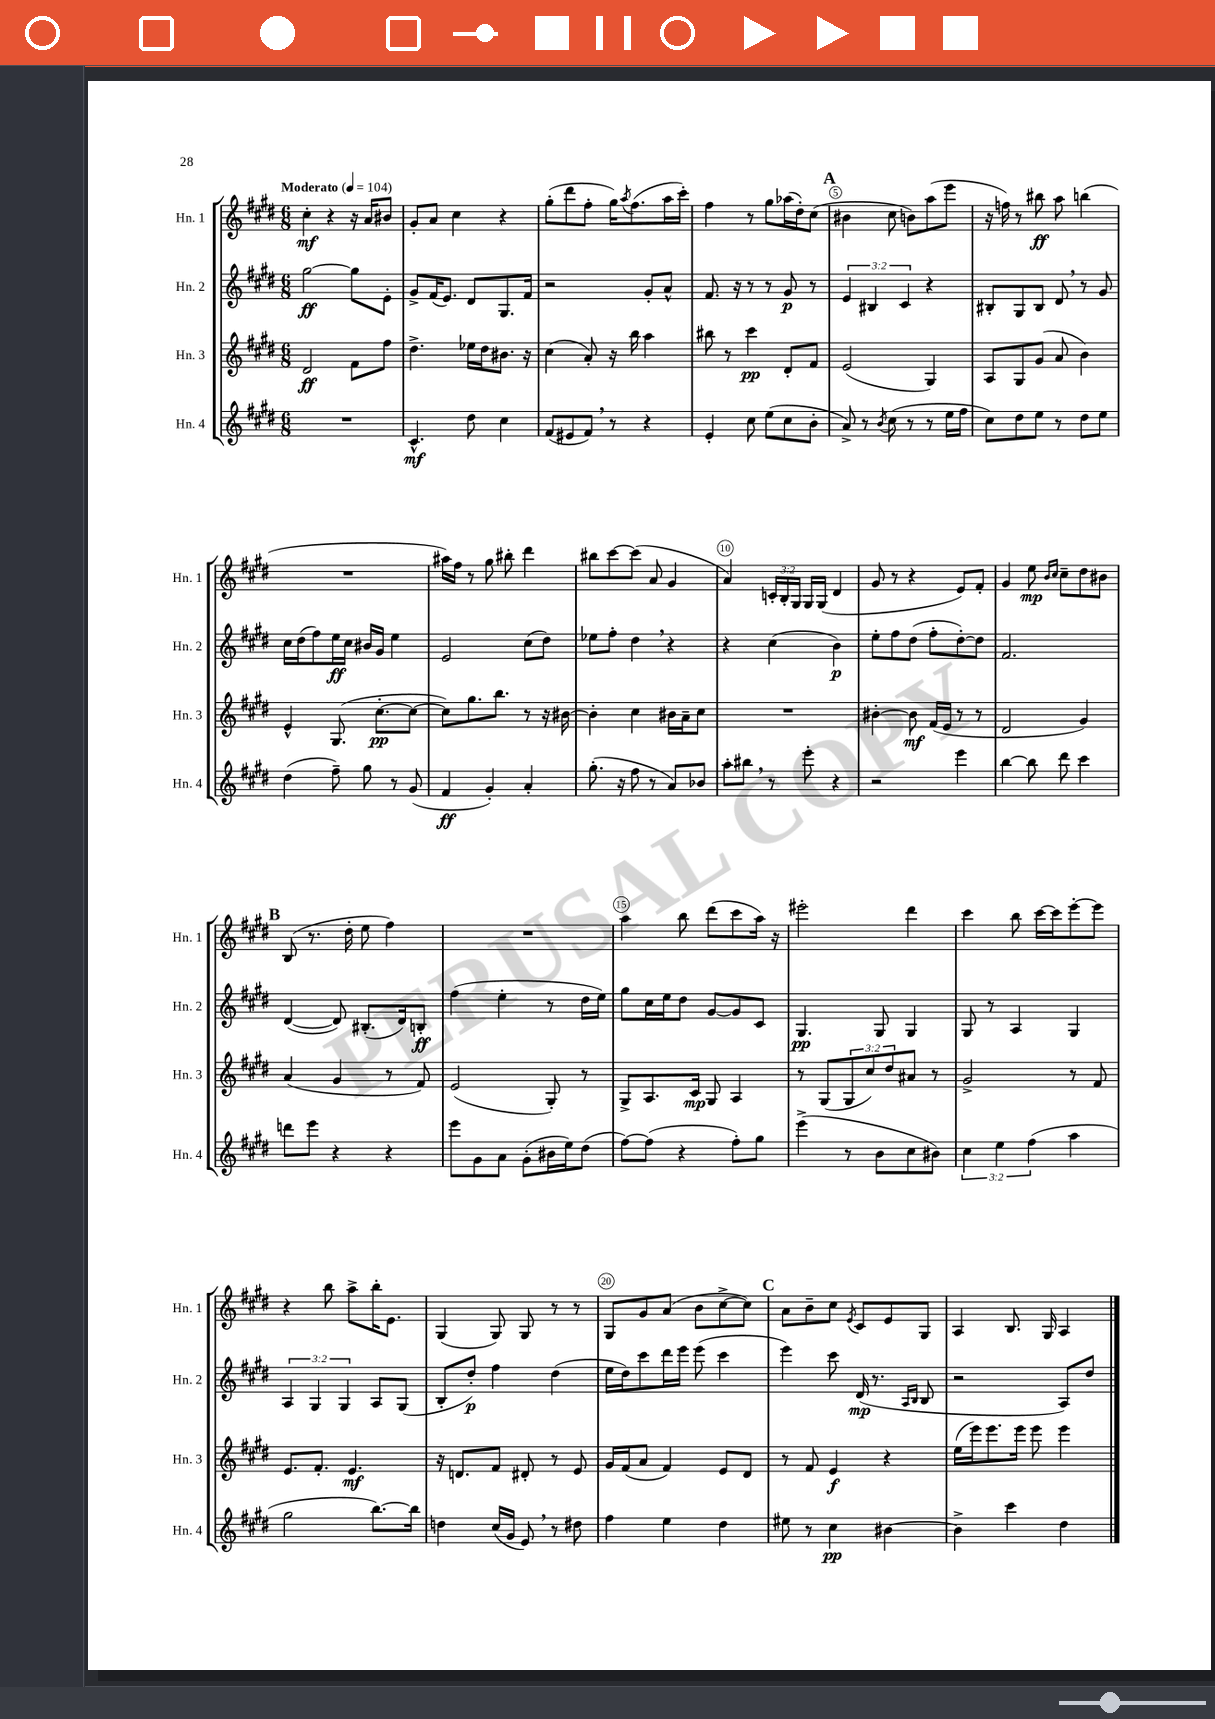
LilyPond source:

<<
\new StaffGroup <<
\new Staff = "s0" \with { instrumentName = "Hn. 1" shortInstrumentName = "Hn. 1" } {
    \clef treble \key e \major \numericTimeSignature \time 6/8 \override Staff.TupletNumber.text = #tuplet-number::calc-fraction-text \tempo "Moderato" 4 = 104
    cis''4-.\mf r4 r16 a'16 bis'8 |
    gis'8-. a'8 cis''4 r4 |
    gis''8-.( dis'''8 fis''8-. gis''16) \acciaccatura { a''8 } fis''8.( a''16 cis'''16-.) |
    fis''4 r8 gis''8 aes''16( dis''16-.) cis''8( |
    \mark \markup { \bold "A" } bis'4 cis''8 b'8) a''8( e'''8 |
    r16 f''16) r8 bis''8\ff a''8 b''4( |
    R2. |
    ais''16) fis''16 r8 gis''8 bis''8-. dis'''4 |
    bis''8 cis'''8~ cis'''8( a'8 gis'4 |
    a'4) \tuplet 3/2 { c'16-. b16-. gis16 } gis16 gis16( dis'4 |
    gis'8 r8 r4 e'8) fis'8-. |
    gis'4 e''8\mp \grace { b'16 cis''16 } cis''8-- dis''8 bis'8 |
    \mark \markup { \bold "B" } b8( r8. dis''16-. e''8 fis''4) |
    R2. |
    a''4 b''8 dis'''8( cis'''8 a''16) r16 |
    eis'''2-. dis'''4 |
    cis'''4 b''8 cis'''16~ cis'''16 e'''8~-. e'''8 |
    r4 b''8 a''8-> b''16-. e'8. |
    gis4( gis8) gis8 r8 r8 |
    gis8 gis'8 a'8( b'8 cis''8~-> cis''8) |
    \mark \markup { \bold "C" } a'8 b'8-- cis''8 \acciaccatura { e'8 } cis'8 e'8 gis8 |
    a4 b8. gis16 a4 \bar "|." |
}
\new Staff = "s1" \with { instrumentName = "Hn. 2" shortInstrumentName = "Hn. 2" } {
    \clef treble \key e \major \numericTimeSignature \time 6/8 \override Staff.TupletNumber.text = #tuplet-number::calc-fraction-text
    gis''2~\ff gis''8 e'8-. |
    gis'8-> fis'16( e'8.) dis'8 gis8. fis'16 |
    r2 gis'8-. a'8-^ |
    fis'8. r16 r8 r8 gis'8\p r8 |
    \mark \markup { \bold "A" } \tuplet 3/2 { e'4 bis4 cis'4 } r4 |
    bis8-. gis8 bis8 dis'8 \breathe r8 gis'8 |
    cis''16 dis''16( fis''8) e''16\ff cis''16 bis'16 gis'16 e''4 |
    e'2 cis''8( dis''8) |
    ees''8 fis''8-. dis''4 \breathe r4 |
    r4 cis''4( b'4\p) |
    e''8-. fis''8 dis''8( fis''8-. dis''8~-.) dis''8 |
    fis'2. |
    \mark \markup { \bold "B" } dis'4~( dis'8) bis8.-.( dis'16) b8-.\ff |
    fis''4( e''4-. r8 dis''16 e''16) |
    gis''8 cis''16 e''16 dis''8 gis'8~ gis'8 cis'8 |
    gis4.\pp gis8 gis4 |
    gis8 r8 a4 gis4 |
    \tuplet 3/2 { a4 gis4 gis4 } a8 gis8( |
    b8-. dis''8-.\p) fis''4 dis''4( |
    e''16 dis''16) cis'''8 dis'''16 e'''16 e'''8( cis'''4 |
    \mark \markup { \bold "C" } e'''4) cis'''8 dis'16\mp( r8. \grace { a16 b16 } b8 |
    r2 a8) dis''8 \bar "|." |
}
\new Staff = "s2" \with { instrumentName = "Hn. 3" shortInstrumentName = "Hn. 3" } {
    \clef treble \key e \major \numericTimeSignature \time 6/8 \override Staff.TupletNumber.text = #tuplet-number::calc-fraction-text
    dis'2\ff fis'8 fis''8 |
    dis''4.-> ees''16 dis''16 bis'8. r16 |
    cis''4( a'8-.) r16 b''16 a''4 |
    bis''8 r8 cis'''4\pp dis'8-. fis'8 |
    \mark \markup { \bold "A" } e'2( gis4) |
    a8 gis8 gis'8( a'8 b'4) |
    e'4-^ gis8.( cis''8.~-.\pp cis''8~ |
    cis''8) gis''8. b''8. r8 r16 bis'16~ |
    bis'4-. cis''4 bis'16 a'16-- cis''8 |
    R2. |
    bis'4~-. bis'8\mf fis'16( e'16 r8 r8 |
    dis'2 gis'4) |
    \mark \markup { \bold "B" } a'4( gis'4 r8 fis'8) |
    e'2( gis8-.) r8 |
    gis8-> a8. cis'16\mp gis8 a4 |
    r8 gis8( \tuplet 3/2 { gis8 cis''8) dis''8 } ais'8 r8 |
    gis'2-> r8 fis'8 |
    e'8. fis'8.-. e'4.\mf |
    r16 d'8. fis'8 dis'8-. r8 e'8 |
    gis'16 fis'16( a'8 fis'4) e'8 dis'8 |
    \mark \markup { \bold "C" } r8 fis'8 e'4\f r4 |
    e''16( e'''16) e'''8. e'''16 e'''8 e'''4 \bar "|." |
}
\new Staff = "s3" \with { instrumentName = "Hn. 4" shortInstrumentName = "Hn. 4" } {
    \clef treble \key e \major \numericTimeSignature \time 6/8 \override Staff.TupletNumber.text = #tuplet-number::calc-fraction-text
    R2. |
    cis'4.-^\mf dis''8 cis''4 |
    fis'8( eis'8 fis'8) \breathe r8 r4 |
    e'4-. cis''8 e''8( cis''8 b'8-. |
    \mark \markup { \bold "A" } a'8->) r8 \acciaccatura { b'8 } cis''8( r8 r8 e''16 fis''16 |
    cis''8) dis''8 e''8 r8 dis''8 e''8 |
    dis''4( fis''8--) gis''8 r8 gis'8( |
    fis'4\ff gis'4-.) a'4-. |
    gis''8.-.( r16 fis''8 r8 a'8) bes'8 |
    a''8-. bis''8 \breathe r8 e'''8-. r4 |
    r2 e'''4 |
    b''4~ b''8 dis'''8 cis'''4 |
    \mark \markup { \bold "B" } d'''8 e'''8 r4 r4 |
    e'''8 gis'8 a'8 gis'8-.( bis'16 e''16) dis''8( |
    fis''8~) fis''8( r4 fis''8-.) gis''8 |
    e'''4->( r8 b'8 cis''8 bis'8) |
    \tuplet 3/2 { cis''4 e''4 fis''4( } a''4 |
    gis''2 b''8.~) b''16 |
    d''4 cis''16( gis'16 e'8) \breathe r8 dis''8 |
    fis''4 e''4 dis''4 |
    \mark \markup { \bold "C" } eis''8 r8 cis''4\pp bis'4~ |
    bis'4-> cis'''4 dis''4 \bar "|." |
}
>>
>>
\layout { \context { \Score \override BarNumber.break-visibility = ##(#f #t #t) barNumberVisibility = #(every-nth-bar-number-visible 5) \override BarNumber.stencil = #(make-stencil-circler 0.1 0.3 ly:text-interface::print) } }
